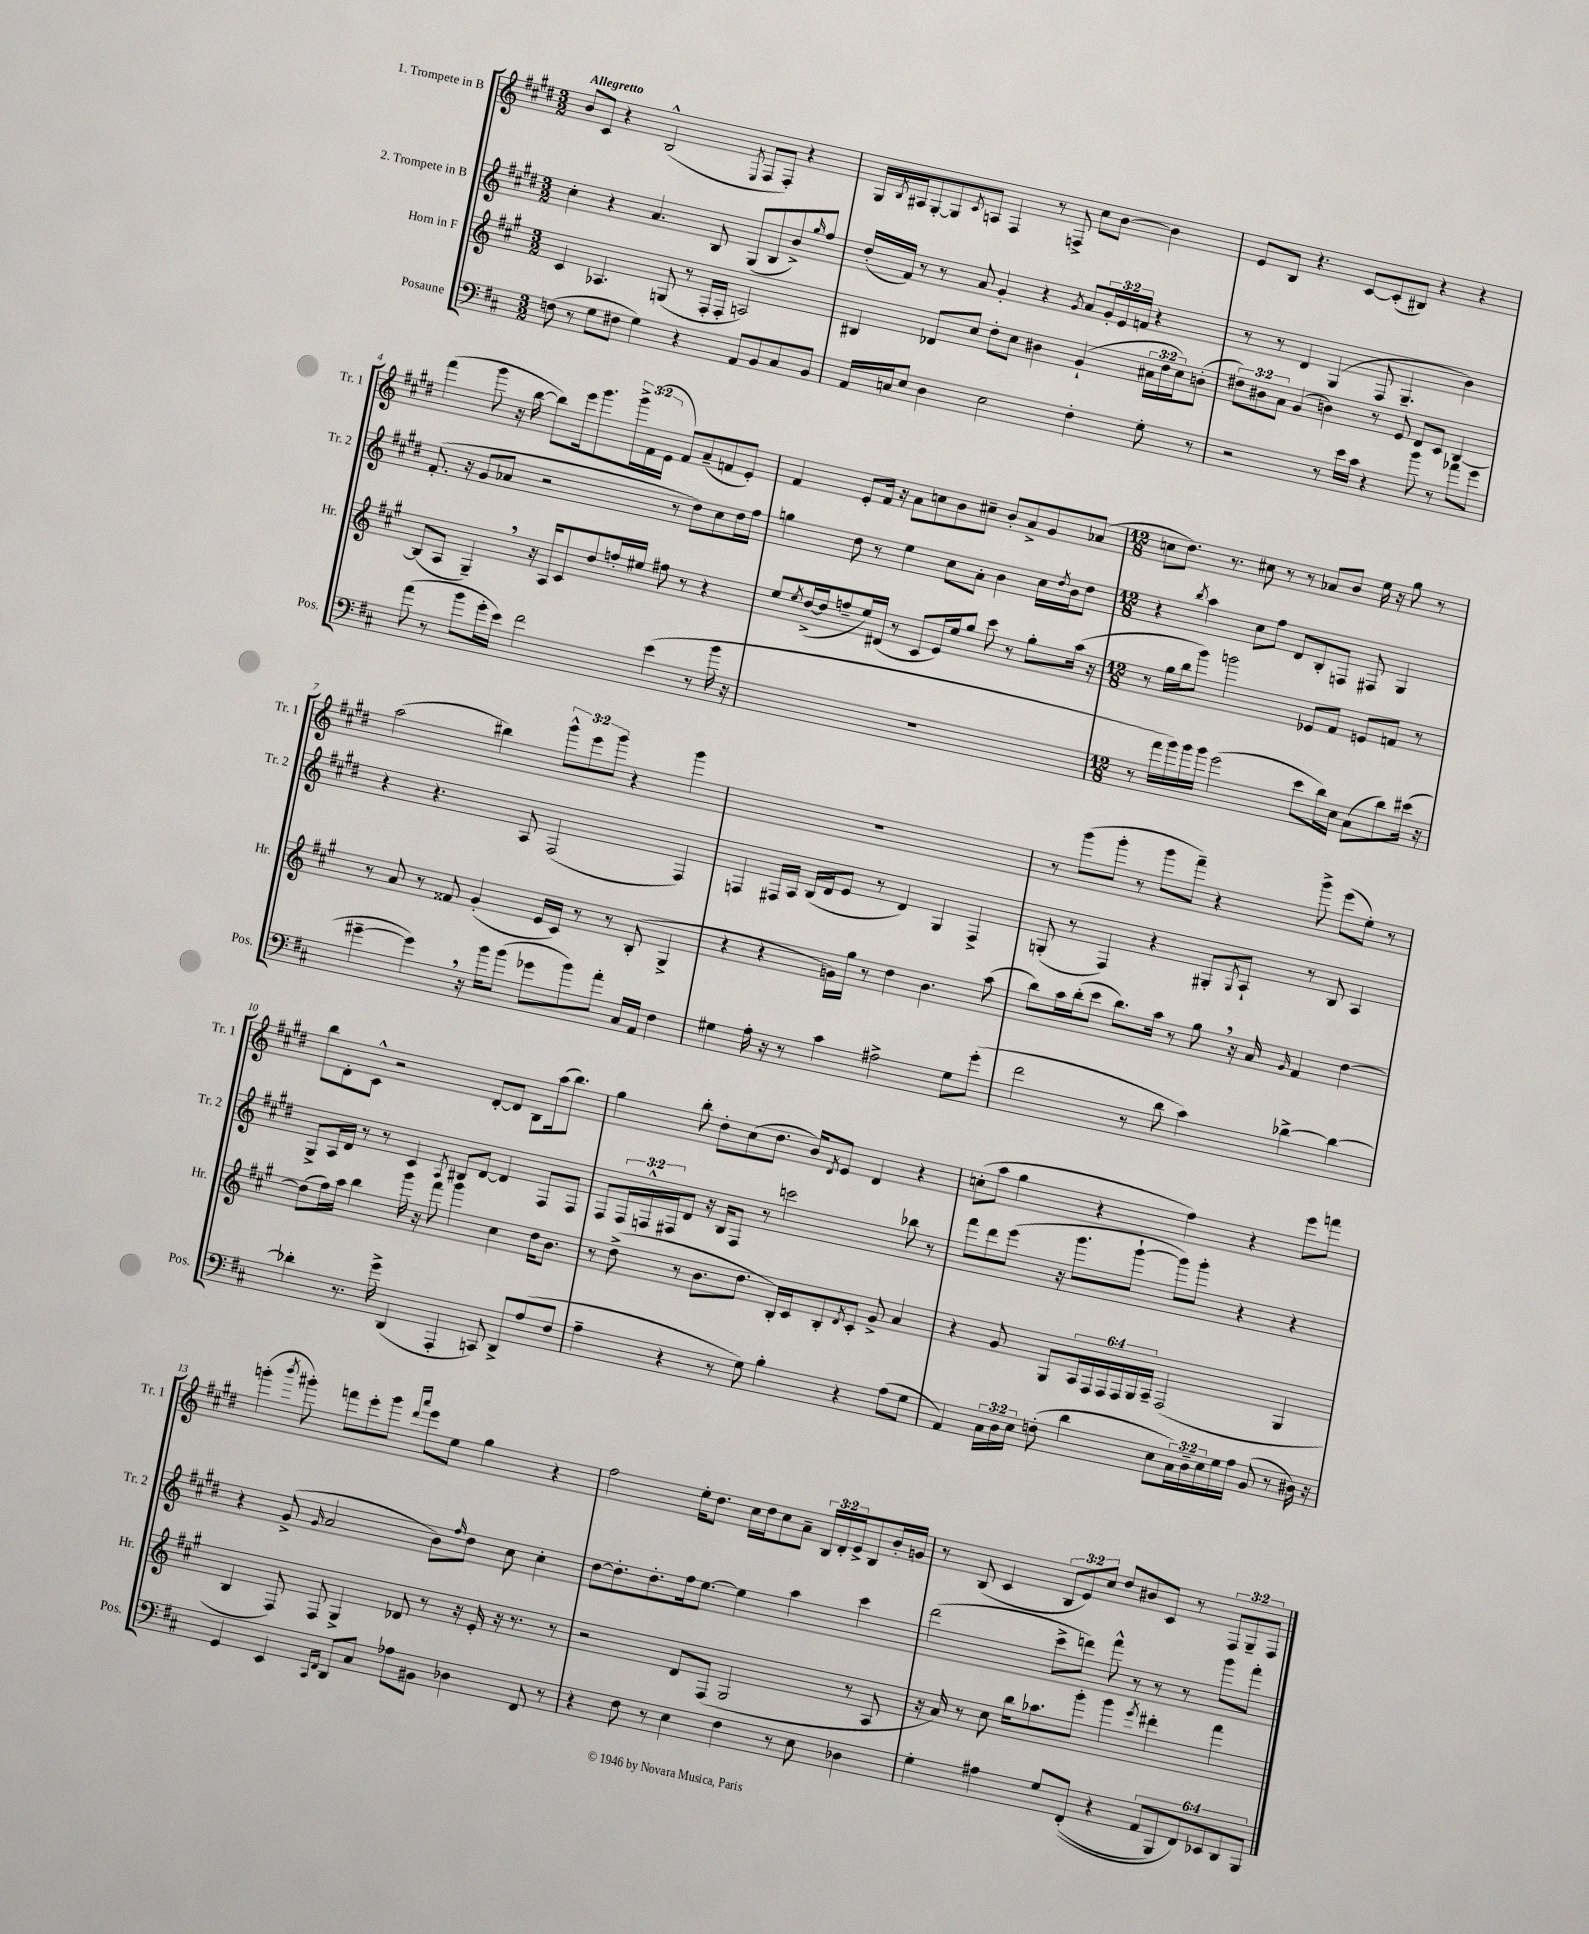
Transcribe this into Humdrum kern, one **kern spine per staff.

**kern	**kern	**kern	**kern
*staff4	*staff3	*staff2	*staff1
*clefF4	*clefG2	*clefG2	*clefG2
*k[f#c#]	*k[f#c#g#]	*k[f#c#g#d#]	*k[f#c#g#d#]
*M3/2	*M3/2	*M3/2	*M3/2
(8F\	4c#/	4cc#'\	8b/L
8r	.	.	8c#/J
8G\L	4.A-/	4r	4r
8F#\J	.	.	.
4G\)	.	4.a/	(2B^^/
.	(8G/	.	.
4r	8r	.	.
.	16F#'/LL	8B/	.
.	16F#'/JJ	.	.
.	.	.	8qE/
8AA/L	2A/)	(8G#/L	8F#/L
8BB/	.	8B/	8F#'/J)
8C#/	.	8b^/)	4r
.	.	16qqgg#/	.
8BB/J	.	8ff#/J	.
=	=	=	=
16AA/LL	4B#/	(16dd#'/LL	16G#/LL
.	.	.	8qB/
16C/J	.	16f#/JJ)	16A#/J
8E/J	.	8r	[8G#'/
4D\	8d-/L	8r	8G#/]
.	.	.	8qc#/
.	8cc#/J	8a/	8A/J
2E\	8dd'\L	4g#'/	4F#/
.	8cc#\J	.	.
.	4b#\	4r	8r
.	.	.	8F^/
.	.	8qg#/	.
4F#'\	(4g#`/	8a/L	8cc#\L
.	.	24g#'/L	[8b\J
.	.	24e/	.
.	.	24f/JJ	.
8G'\	24a#\LL	4r	4b\]
.	24dd\	.	.
.	24cc#\J)	.	.
8r	(8b'\J	.	.
=	=	=	=
2r	12dd#\L)	8r	8e/L
.	12b#\	.	.
.	.	8r	8B/J
.	12a\J	.	.
.	(4g#/	4d#/	4.r
8r	4b\)	(4G#/	.
16e\LL	.	.	[8c#/L
16c#\JJ	.	.	.
4r	8r	8F#/	(8c#'/]
.	8e/	4.G#~/	8B#/J)
8b\	8d/L	.	4r
8r	8c#/J	.	.
8a-\L	[4B/	4b\)	4r
8g\J	.	.	.
=	=	=	=
(8a\	(8B/]L	(8.f#'/	(4fff#\
8r	8A/J	.	.
.	.	16r	.
8b\L	4G#~/)	8g#/L	8ggg#\
16g'\L	.	8a-/J	16r
16e\JJ)	.	.	[16bb\
2f#\	16r	2r	8bb\]L)
.	16A/LK	.	.
.	8c#/	.	16eee\k
.	.	.	8.ggg#\
.	8dd/	.	.
.	16ff'/L	.	24ggg#^\L
.	.	.	(24f#\
.	16ee#/JJ	.	.
.	.	.	24e\JJ
(4e\	8ff#\	8r	8f#/L)
.	8r	8dd#\L)	(8a~/
8r	4r	8cc#\	8f/
16b\	.	16dd#\L	8e'/J)
16r	.	16ff#\JJ	.
=	=	=	=
1.r	8ee/L	4gg\	4f#/
.	8qee/	.	.
.	([16dd^/L	.	.
.	16dd/]J	.	.
.	8ff~/	8dd#\	8e'/L
.	16ee/L)	8r	16f#/Jk
.	(16d#/JJ	.	16r
.	8r	4ee\	8a\L
.	8c#/L	.	8cc\
.	16e/L)	8cc#\L	8b\
.	16ee/J	.	.
.	8gg#/J	8a'\J	8cc#~\J
.	8ccc#\	4b\	8b'/L
.	8r	.	8a^/
.	8gg#'\L	16cc#\LL	8g#/
.	.	8qdd#/	.
.	.	16b\J	.
.	(16aa\Jk	8dd#\J	(8a-/J
.	16r	.	.
=	=	=	=
*M12/8	*M12/8	*M12/8	*M12/8
8r	8r	4r	8cc\L
16a\LL	16gg#\LL	.	8.dd#\J)
16b\)	16bb\J	.	.
.	.	8qbb/	.
16b\	8ggg#\J)	4aa\	.
16b\JJ	.	.	8.r
(2g\	2ggg\	.	.
.	.	8cc#\L	8cc#\
.	.	8ff#\J	8r
.	.	8d#/L	8r
8e\L	8e-/L	8B'/	8a-/L
16d\L)	8f#/J	8F/J	8b/J
16E\JJ	.	.	.
(8C#\L	8e/L	8F#/	16ee\
.	.	.	16r
8d\)	8f/J	4G#/	8gg#\
(16e#\Jk	8r	.	8r
16r	.	.	.
=	=	=	=
[4g#~\	8r	4r	(2aa\
.	8a/	.	.
4g#\])	8r	4.r	.
.	8f##/	.	.
16r	(4g#'/	.	4bb#\)
16b\LK	.	.	.
(8b\J	.	8A/	.
8g-\L	16e/LL	(2F#/	12ggg#^^\L
.	16c#/JJ)	.	.
.	.	.	12eee\
8b\)	8r	.	.
.	.	.	12ggg#\J
8a'\J	8r	.	4r
16C#/LL	(8B'/	.	.
16AA/JJ	.	.	.
4F#\	4G#^/	4F#/)	4ggg#\
=	=	=	=
4G#\	4r	4F/	1.r
16A'\	4r	16F#/LL	.
16r	.	16A/JJ	.
8r	.	(16B/LL	.
.	.	16d#/J	.
4c#\	16g\LL)	8e/J	.
.	16gg#\JJ	.	.
.	8r	8r	.
2A#^\	4dd\	4d#/)	.
.	4.b\	4G#/	.
8G#\L	.	4F#^/	.
(8g'\J	(8aa\	.	.
=	=	=	=
2f#\	8bb\L)	(8G'/	8r
.	16aa\L	8r	(8ggg#\L
.	(16bb'\J	.	.
.	8ccc#\J	4F#/)	8ggg#'\J
.	8.bb\L)	.	8r
8r	.	4r	8ggg#\L
.	16aa\Jk	.	.
8d\	8r	.	8fff#~\J)
4c#\)	8gg#\	8G#'/L	4r
.	.	8qG#/	.
.	16r	8A`/J	.
.	16a/	.	.
.	16qqg#/	.	.
[4d-^\	4f#/	8r	8ggg#^\
.	.	8B/	(8eee\L
4d-\_	[4dd\	4A/	8ee'\J)
.	.	.	8r
=	=	=	=
4d-'\]	(8dd\]L	8G#^/L	8bb\L
.	16ff#\L)	16A/L	8d#'\
.	16aa\JJ	16d#/JJ	.
8.r	4bb\	8r	8c#^^\J
.	.	8r	2r
16g^\	.	.	.
(4DD/	16ggg#\	4c#/	.
.	16r	.	.
.	8fff#\	.	.
.	.	8qA/	.
4AAA'/	4ggg#\	8B#/L	.
.	.	[8d#/J	[8d#'/L
8CC/)	4cc#\	4d#/]	8d#/]J
8DD^/L	.	.	8B\L
(8A/	16dd\LK	8F#/L	(16aa\k
.	8.b\J	.	8.bb\J)
8F#/J	.	8F#/J	.
=	=	=	=
4A~\	8r	8F#/L	4gg#\
.	(8dd^\	24F#/L	.
.	.	24F^^/	.
.	.	24F#/J	.
4r	8r	8d#/J	8bb'\
.	8.b\L	16r	8dd#'\L
.	.	16B/LK	.
8r	.	8F#/J	(8cc#\
.	8.dd\J	.	.
8G\)	.	8r	8.dd#\J
4B'\	16B'/LL)	2ccc\	.
.	16c#/J	.	16b/LK)
.	.	.	8qd#/
.	8B'/	.	8e/J
.	8qd/	.	.
4r	8c#'/J	.	4d#/
.	8g#^/	.	.
(8A\L	4a/	8bb-\	4r
8G\J	.	8r	.
=	=	=	=
4AA/)	4r	8fff#\L	(8cc'\L
.	.	8ddd#\	8aa\J
24C#\LL	8g#/	(8eee\J	4gg#\
24D\	.	.	.
24E\JJ	.	.	.
(8F'\	8G#/L	16r	.
.	.	8.ggg#\L	.
4d\	24A/L	.	4r
.	24F#/	.	.
.	24F#/	.	.
.	24F#/	[8ggg#`\J	.
.	24G#/	.	.
.	24A~/JJ	.	.
8E\L	(2F#/	8ggg#\]L)	4ff#\)
24C#\L)	.	8ggg#'\J	.
24D~\	.	.	.
24E\	.	.	.
16G\	.	4r	4r
16A\JJ	.	.	.
(8BB/	.	.	.
8r	4G#/	4r	8eee\L
16D#\)	.	.	8fff\J
16r	.	.	.
=	=	=	=
4GG/	4B/	4r	(4ggg'\
.	.	.	8qbbb/
4EE/	8F#/)	(8g#^/	8ggg#'\)
.	.	16qqg#/	.
.	8F#/	2a/	8fff\L
16qqCC#/LL	.	.	.
16qqFF#/JJ	.	.	.
8DD/L	4G#^/	.	8eee'\
8C#/J	.	.	8ggg#\J
.	.	.	16qqddd#/LL
.	.	.	16qqaaa/JJ
8A-\L	8d-/	.	8eee\L
8BB#\J	8r	8b\L)	8ee\J
.	.	16qqff#/	.
4D-\	16r	8dd#\J	4gg#\
.	16e'/	.	.
.	16r	8cc#\	.
.	8.r	.	.
8FF#/	.	4cc#'\	4r
8r	8r	.	.
=	=	=	=
4r	2r	[8dd#\L	2ff#\
.	.	8.dd#'\]	.
8F#\	.	.	.
.	.	8.dd#'\	.
8r	.	.	.
4E\	8d/L	16ff#\k	16ee'\LK
.	.	[8.ee\J	8.dd#\J
.	(8F#/J	.	.
4F#\	2G#/	4ee\]	16cc#\LL
.	.	.	16dd#\J
.	.	.	8cc#\
8r	.	4aa\	8a~\J
8E\	.	.	24B/LL
.	.	.	24d#'/
.	.	.	24e^/J
4D-\	8r	4ccc#\	8B/
.	8A/	.	16b'/L
.	.	.	16g/JJ
=	=	=	=
4G'\	16r	(2ddd#\	8r
.	16a/)	.	.
.	8r	.	(8B/
4A#\	8cc#\	.	4c#/
.	16bb\LK	.	.
.	8.aa-\	.	.
8G/L	.	8ccc#^\L	12B/L
.	.	.	12e/)
&((8FF#'/J	8ggg#'\J	8ddd\J)	.
.	.	.	12cc#/J
4r	4ggg#\	8fff#^^\	8dd#/L
.	.	8r	8b#/
.	8qeee/	.	.
12AA/L	4ddd#'\	8r	8c#/J
12BBB/)	.	.	.
.	.	8r	8r
12FF#/&)	.	.	.
12EE-/	4fff#\	8ggg#\L	12F#/L
12DD/	.	.	12G#~/
.	.	8fff#'\J	.
12BBB/J	.	.	12F#/J
==	==	==	==
*-	*-	*-	*-
